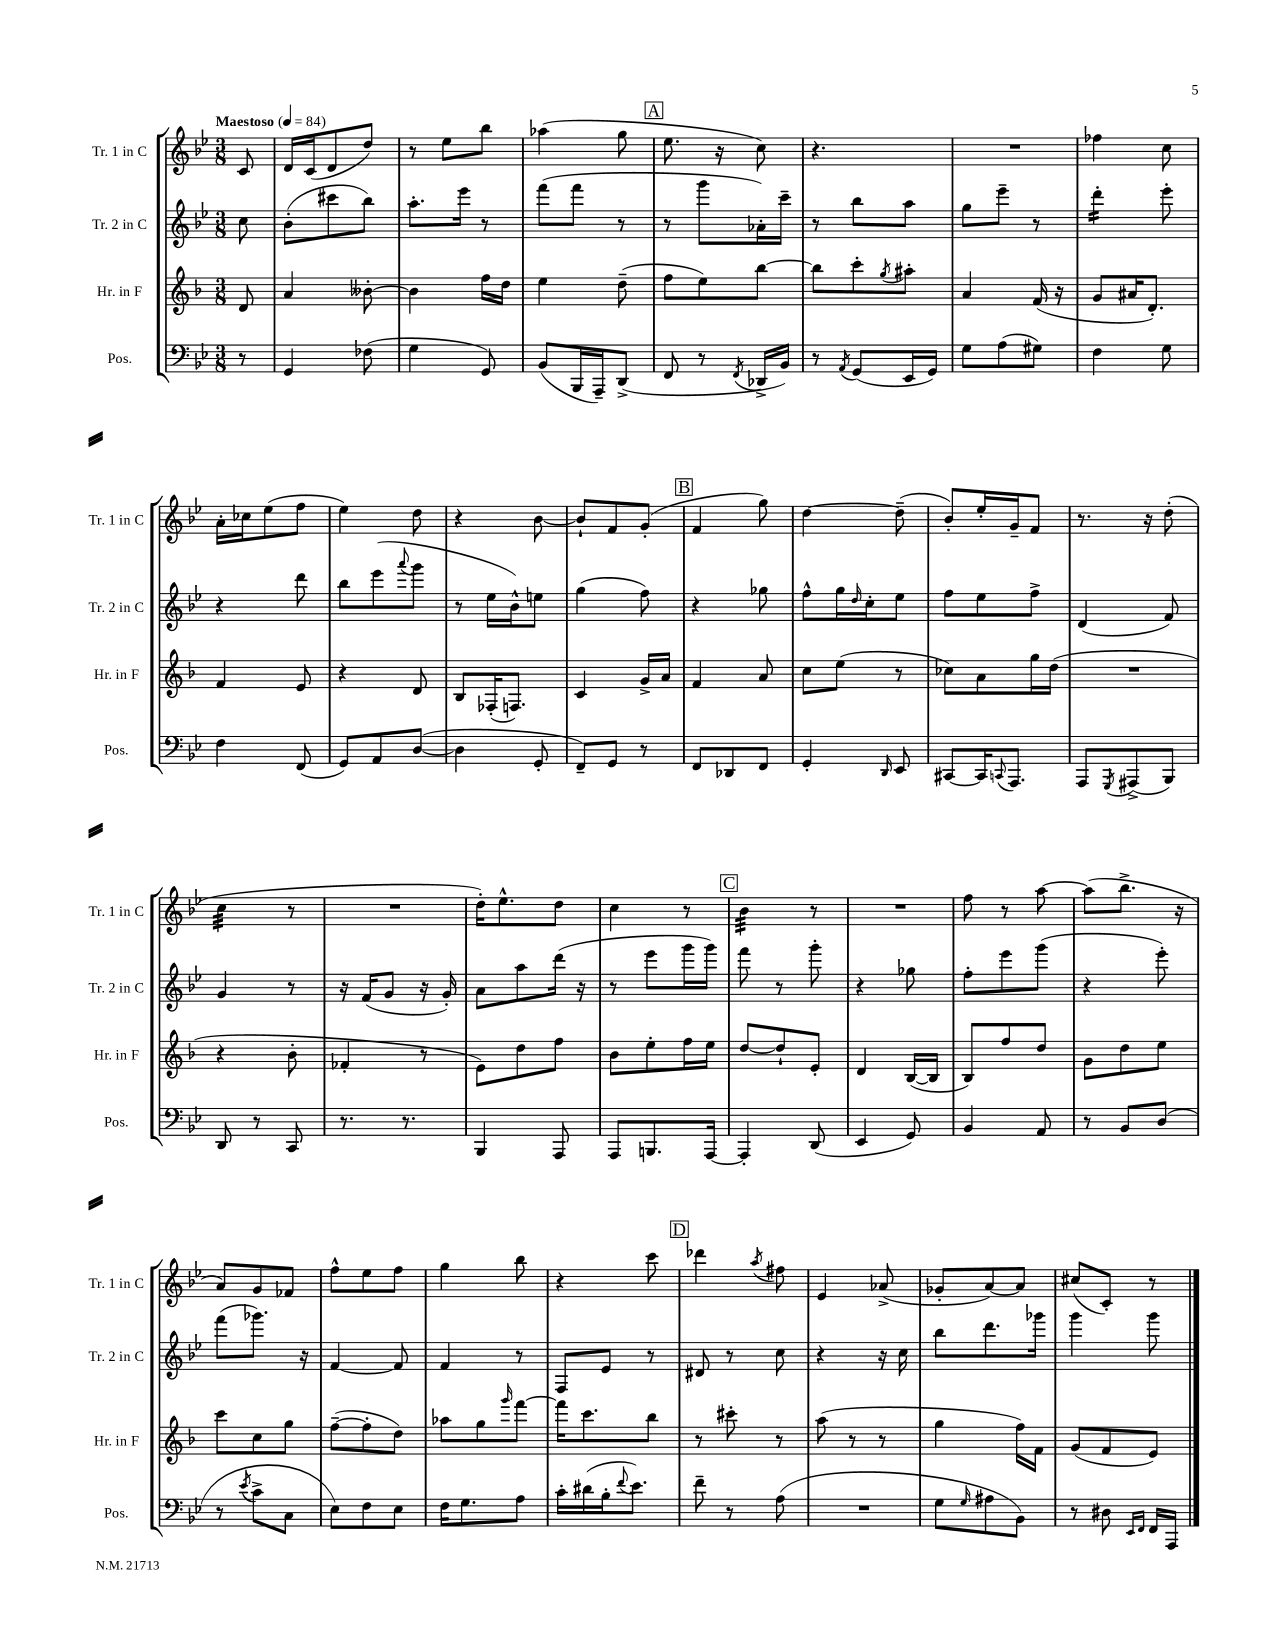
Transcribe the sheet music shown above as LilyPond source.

<<
\new StaffGroup <<
\new Staff = "s0" \with { instrumentName = "Tr. 1 in C" shortInstrumentName = "Tr. 1 in C" } {
    \clef treble \key bes \major \numericTimeSignature \time 3/8 \partial 8 \tempo "Maestoso" 4 = 84
    c'8 |
    d'16 c'16( d'8 d''8) |
    r8 ees''8 bes''8 |
    aes''4( g''8 |
    \mark \markup { \box "A" } ees''8. r16 c''8) |
    r4. |
    R4. |
    fes''4 c''8 |
    a'16-. ces''16 ees''8( f''8 |
    ees''4) d''8 |
    r4 bes'8~ |
    bes'8-! f'8 g'8-.( |
    \mark \markup { \box "B" } f'4 g''8) |
    d''4~ d''8--( |
    bes'8-.) ees''16-. g'16-- f'8 |
    r8. r16 d''8-.( |
    c''4:32 r8 |
    R4. |
    d''16-.) ees''8.-^ d''8 |
    c''4 r8 |
    \mark \markup { \box "C" } bes'4:32 r8 |
    R4. |
    f''8 r8 a''8~ |
    a''8( bes''8.-> r16 |
    a'8) g'8 fes'8 |
    f''8-^ ees''8 f''8 |
    g''4 bes''8 |
    r4 c'''8 |
    \mark \markup { \box "D" } des'''4 \acciaccatura { a''8 } fis''8 |
    ees'4 aes'8->( |
    ges'8-. a'8~) a'8 |
    cis''8( c'8-.) r8 \bar "|." |
}
\new Staff = "s1" \with { instrumentName = "Tr. 2 in C" shortInstrumentName = "Tr. 2 in C" } {
    \clef treble \key bes \major \numericTimeSignature \time 3/8 \partial 8
    c''8 |
    bes'8-.( cis'''8 bes''8) |
    a''8.-. ees'''16 r8 |
    f'''8( f'''8 r8 |
    \mark \markup { \box "A" } r8 g'''8 aes'16-.) c'''16-- |
    r8 bes''8 a''8 |
    g''8 ees'''8-- r8 |
    d'''4:16-. ees'''8-. |
    r4 d'''8 |
    bes''8 ees'''8( \appoggiatura { a'''8 } g'''8 |
    r8 ees''16 bes'16-^) e''8 |
    g''4( f''8) |
    \mark \markup { \box "B" } r4 ges''8 |
    f''8-^ g''16 \grace { d''16 } c''16-. ees''8 |
    f''8 ees''8 f''8-> |
    d'4( f'8) |
    g'4 r8 |
    r16 f'16( g'8 r16 g'16-.) |
    a'8 a''8 d'''16( r16 |
    r8 ees'''8 g'''16 g'''16) |
    \mark \markup { \box "C" } f'''8 r8 g'''8-. |
    r4 ges''8 |
    f''8-. ees'''8 g'''8( |
    r4 ees'''8-.) |
    f'''8( ges'''8.) r16 |
    f'4~ f'8 |
    f'4 r8 |
    f8 ees'8 r8 |
    \mark \markup { \box "D" } dis'8 r8 c''8 |
    r4 r16 c''16 |
    bes''8 d'''8. ges'''16 |
    g'''4 g'''8 \bar "|." |
}
\new Staff = "s2" \with { instrumentName = "Hr. in F" shortInstrumentName = "Hr. in F" } {
    \clef treble \key f \major \numericTimeSignature \time 3/8 \partial 8
    d'8 |
    a'4 beses'8~-. |
    beses'4 f''16 d''16 |
    e''4 d''8--( |
    \mark \markup { \box "A" } f''8 e''8) bes''8~ |
    bes''8 c'''8-. \acciaccatura { g''8 } ais''8-. |
    a'4 f'16( r16 |
    g'8 ais'16 d'8.-.) |
    f'4 e'8 |
    r4 d'8 |
    bes8 fes16-.( f8.) |
    c'4 g'16-> a'16 |
    \mark \markup { \box "B" } f'4 a'8 |
    c''8 e''8( r8 |
    ces''8) a'8 g''16 d''16( |
    R4. |
    r4 bes'8-. |
    fes'4-. r8 |
    e'8) d''8 f''8 |
    bes'8 e''8-. f''16 e''16 |
    \mark \markup { \box "C" } d''8~ d''8-! e'8-. |
    d'4 bes16~( bes16 |
    bes8) f''8 d''8 |
    g'8 d''8 e''8 |
    c'''8 c''8 g''8 |
    f''8~--( f''8-. d''8) |
    aes''8 g''8 \grace { g'''16 } f'''8~ |
    f'''16 c'''8. bes''8 |
    \mark \markup { \box "D" } r8 cis'''8-. r8 |
    a''8( r8 r8 |
    g''4 f''16) f'16 |
    g'8( f'8 e'8) \bar "|." |
}
\new Staff = "s3" \with { instrumentName = "Pos." shortInstrumentName = "Pos." } {
    \clef bass \key bes \major \numericTimeSignature \time 3/8 \partial 8
    r8 |
    g,4 fes8( |
    g4 g,8) |
    bes,8( bes,,16 a,,16--) d,8->( |
    \mark \markup { \box "A" } f,8 r8 \acciaccatura { f,8 } des,16-> bes,16) |
    r8 \acciaccatura { a,8 } g,8( ees,16 g,16) |
    g8 a8( gis8) |
    f4 g8 |
    f4 f,8( |
    g,8) a,8 d8~( |
    d4 g,8-. |
    f,8--) g,8 r8 |
    \mark \markup { \box "B" } f,8 des,8 f,8 |
    g,4-. \grace { d,16 } ees,8 |
    cis,8~ cis,16 \appoggiatura { c,8 } a,,8. |
    a,,8 \acciaccatura { g,,8 } ais,,8->( bes,,8) |
    d,8 r8 c,8 |
    r8. r8. |
    bes,,4 a,,8 |
    a,,8 b,,8. a,,16~ |
    \mark \markup { \box "C" } a,,4-. d,8( |
    ees,4 g,8) |
    bes,4 a,8 |
    r8 bes,8 d8( |
    r8 \acciaccatura { ees'8 } c'8-> c8 |
    ees8) f8 ees8 |
    f16 g8. a8 |
    c'16-. dis'16( bes16-. \appoggiatura { f'8 } ees'8.) |
    \mark \markup { \box "D" } f'8-- r8 a8( |
    R4. |
    g8 \grace { g16 } ais8 bes,8) |
    r8 dis8 \grace { ees,16 f,16 } f,16 a,,16 \bar "|." |
}
>>
>>
\layout { \context { \Score \remove "Bar_number_engraver" } }
